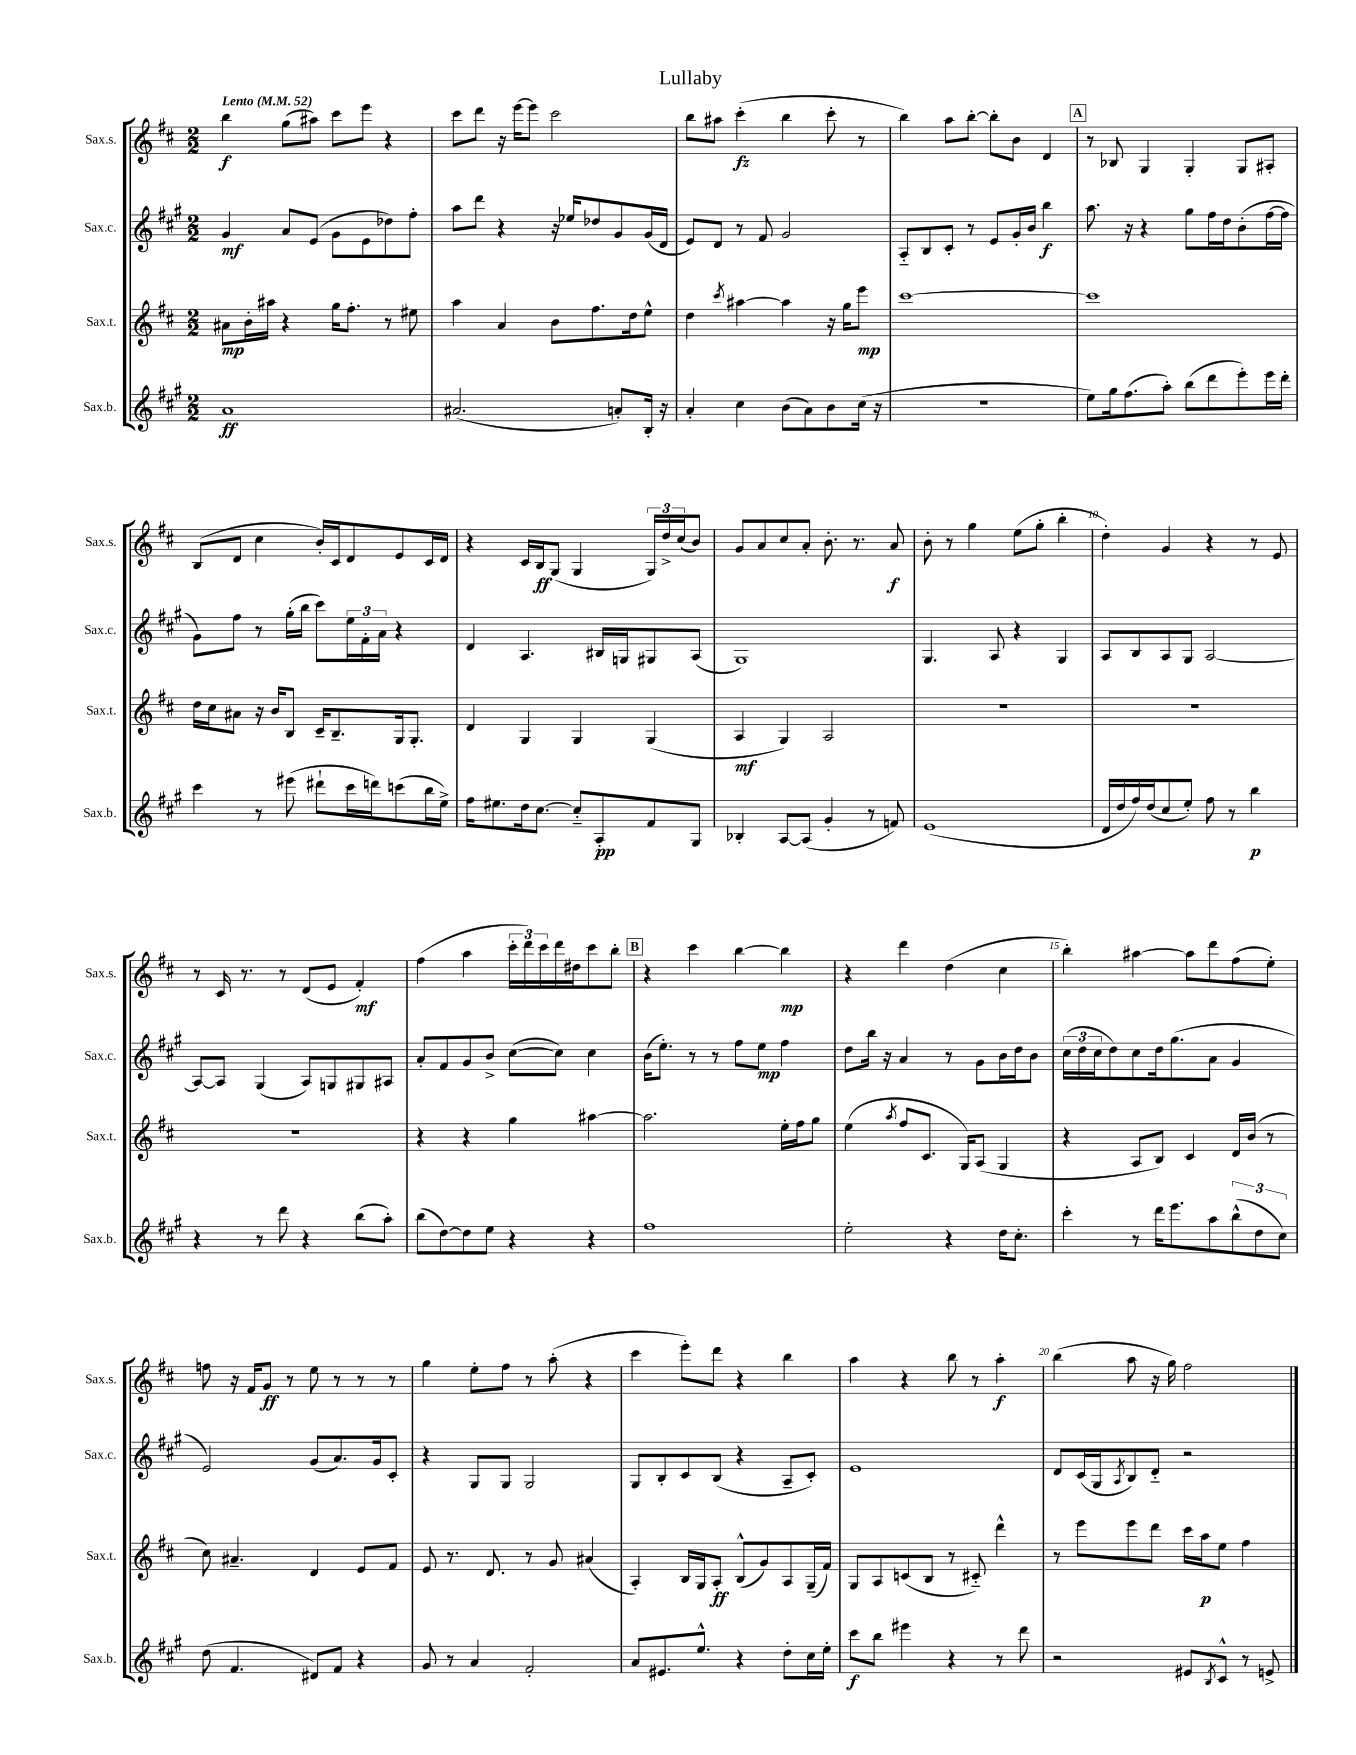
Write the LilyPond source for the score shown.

\header { title = "Lullaby" }
<<
\new StaffGroup <<
\new Staff = "s0" \with { instrumentName = "Sax.s." shortInstrumentName = "Sax.s." } {
    \clef treble \key d \major \numericTimeSignature \time 2/2 \tempo "Lento" 4 = 52
    b''4\f g''8( ais''8) cis'''8 e'''8 r4 |
    cis'''8 d'''8 r16 e'''16~ e'''8 cis'''2 |
    b''8 ais''8 cis'''4-.\fz( b''4 cis'''8-. r8 |
    b''4) a''8 b''8~-. b''8-. b'8 d'4 |
    \mark \markup { \box "A" } r8 bes8 g4 g4-. g8 ais8-. |
    b8( d'8 cis''4 b'16-.) cis'16 d'8 e'8 cis'16 d'16 |
    r4 cis'16 b16\ff g8( g4 \tuplet 3/2 { g16) d''16-> cis''16( } b'8) |
    g'8 a'8 cis''8 a'8-. b'8.-. r8. a'8\f |
    b'8-. r8 g''4 e''8( g''8-. b''4-. |
    d''4-.) g'4 r4 r8 e'8 |
    r8 cis'16 r8. r8 d'8( e'8 fis'4-.\mf) |
    fis''4( a''4 \tuplet 3/2 { cis'''16-. d'''16) cis'''16 } d'''16 dis''16 cis'''8 b''8-. |
    \mark \markup { \box "B" } r4 cis'''4 b''4~ b''4\mp |
    r4 d'''4 d''4( cis''4 |
    b''4-.) ais''4~ ais''8 d'''8 fis''8( e''8-.) |
    f''8 r16 fis'16 g'8\ff r8 e''8 r8 r8 r8 |
    g''4 e''8-. fis''8 r8 a''8-.( r4 |
    cis'''4 e'''8-.) d'''8 r4 b''4 |
    a''4 r4 b''8 r8 a''4-.\f |
    b''4( a''8 r16 g''16) fis''2 \bar "|." |
}
\new Staff = "s1" \with { instrumentName = "Sax.c." shortInstrumentName = "Sax.c." } {
    \clef treble \key a \major \numericTimeSignature \time 2/2
    gis'4\mf a'8 e'8( gis'8 e'8 des''8) fis''8-. |
    a''8 d'''8 r4 r16 ees''16 des''8 gis'8 gis'16( d'16 |
    e'8) d'8 r8 fis'8 gis'2 |
    a8-_ b8 cis'8-. r8 e'8 gis'16-. b'16 b''4\f |
    \mark \markup { \box "A" } a''8. r16 r4 gis''8 fis''16 d''16 b'8-.( fis''16~ fis''16 |
    gis'8) fis''8 r8 gis''16-.( b''16 cis'''8) \tuplet 3/2 { e''16 fis'16-. a'16 } r4 |
    d'4 a4. bis16 g16 gis8 a8( |
    gis1) |
    gis4. a8 r4 gis4 |
    a8 b8 a8 gis8 a2~ |
    a8~ a8 gis4( a8) g8 gis8 ais8 |
    a'8-. fis'8 gis'8 b'8-> cis''8~( cis''8) cis''4 |
    \mark \markup { \box "B" } b'16( e''8.-.) r8 r8 fis''8 e''8\mp fis''4 |
    d''8 b''16 r16 a'4 r8 gis'8 b'16 d''16 b'8 |
    \tuplet 3/2 { cis''16( d''16 cis''16 } d''8) cis''8 d''16 gis''8.( a'8 gis'4 |
    e'2) gis'8( a'8.) gis'16 cis'8-. |
    r4 gis8 gis8 gis2 |
    gis8 b8-. cis'8 b8( r4 a8-- cis'8-.) |
    e'1 |
    d'8 cis'16( gis16 \acciaccatura { a8 } b8) d'8-_ r2 \bar "|." |
}
\new Staff = "s2" \with { instrumentName = "Sax.t." shortInstrumentName = "Sax.t." } {
    \clef treble \key d \major \numericTimeSignature \time 2/2
    ais'8\mp b'16-. ais''16 r4 g''16 fis''8.-. r8 eis''8 |
    a''4 a'4 b'8 fis''8. d''16 e''8-^ |
    d''4 \acciaccatura { cis'''8 } ais''4~ ais''4 r16 g''16 e'''8\mp |
    cis'''1~ |
    \mark \markup { \box "A" } cis'''1 |
    d''16 cis''16 ais'8 r16 b'16 b8 cis'16-- b8.-- g16 g8.-. |
    d'4 g4 g4 g4( |
    a4\mf g4) a2 |
    R1 |
    R1 |
    R1 |
    r4 r4 g''4 ais''4~ |
    \mark \markup { \box "B" } ais''2. e''16-. fis''16 g''8 |
    e''4( \acciaccatura { a''8 } fis''8 cis'8. g16) a8( g4 |
    r4 a8 b8) cis'4 d'16 b'16( r8 |
    cis''8) ais'4.-- d'4 e'8 fis'8 |
    e'8 r8. d'8. r8 g'8 ais'4( |
    a4-.) b16 g16 a8-.\ff b8-^( g'8) a8 g16--( fis'16) |
    g8 a8 c'8( b8 r8 cis'8-_) d'''4-^ |
    r8 e'''8 e'''8 d'''8 cis'''16 a''16\p e''8 fis''4 \bar "|." |
}
\new Staff = "s3" \with { instrumentName = "Sax.b." shortInstrumentName = "Sax.b." } {
    \clef treble \key a \major \numericTimeSignature \time 2/2
    a'1\ff |
    ais'2.( a'8-.) b16-. r16 |
    a'4-. cis''4 b'8( a'8) b'8 cis''16( r16 |
    R1 |
    \mark \markup { \box "A" } e''8) gis''16 fis''8.( a''8-.) b''8( d'''8 e'''8-.) e'''16 d'''16-. |
    cis'''4 r8 eis'''8( dis'''8-! cis'''16 d'''16) c'''8( b''16 e''16->) |
    fis''16 eis''8. d''16 cis''8.~ cis''8-_ a8-.\pp fis'8 gis8 |
    bes4-. a8~ a8( gis'4-. r8 f'8) |
    e'1( |
    d'16 d''16 fis''16) d''16( cis''8 e''8-.) fis''8 r8 b''4\p |
    r4 r8 d'''8 r4 b''8( a''8-.) |
    b''8( d''8~) d''8 e''8 r4 r4 |
    \mark \markup { \box "B" } fis''1 |
    e''2-. r4 d''16 cis''8.-. |
    cis'''4-. r8 d'''16 e'''8. a''8 \tuplet 3/2 { b''8-^( d''8 cis''8) } |
    d''8( fis'4. dis'8) fis'8 r4 |
    gis'8 r8 a'4 fis'2-. |
    a'8 eis'8. e''8.-^ r4 d''8-. cis''16 e''16-. |
    cis'''8\f b''8 eis'''4 r4 r8 d'''8 |
    r2 eis'8 \acciaccatura { b8 } cis'8-^ r8 e'8-> \bar "|." |
}
>>
>>
\layout { \context { \Score \override BarNumber.break-visibility = ##(#f #t #t) barNumberVisibility = #(every-nth-bar-number-visible 5) } }
